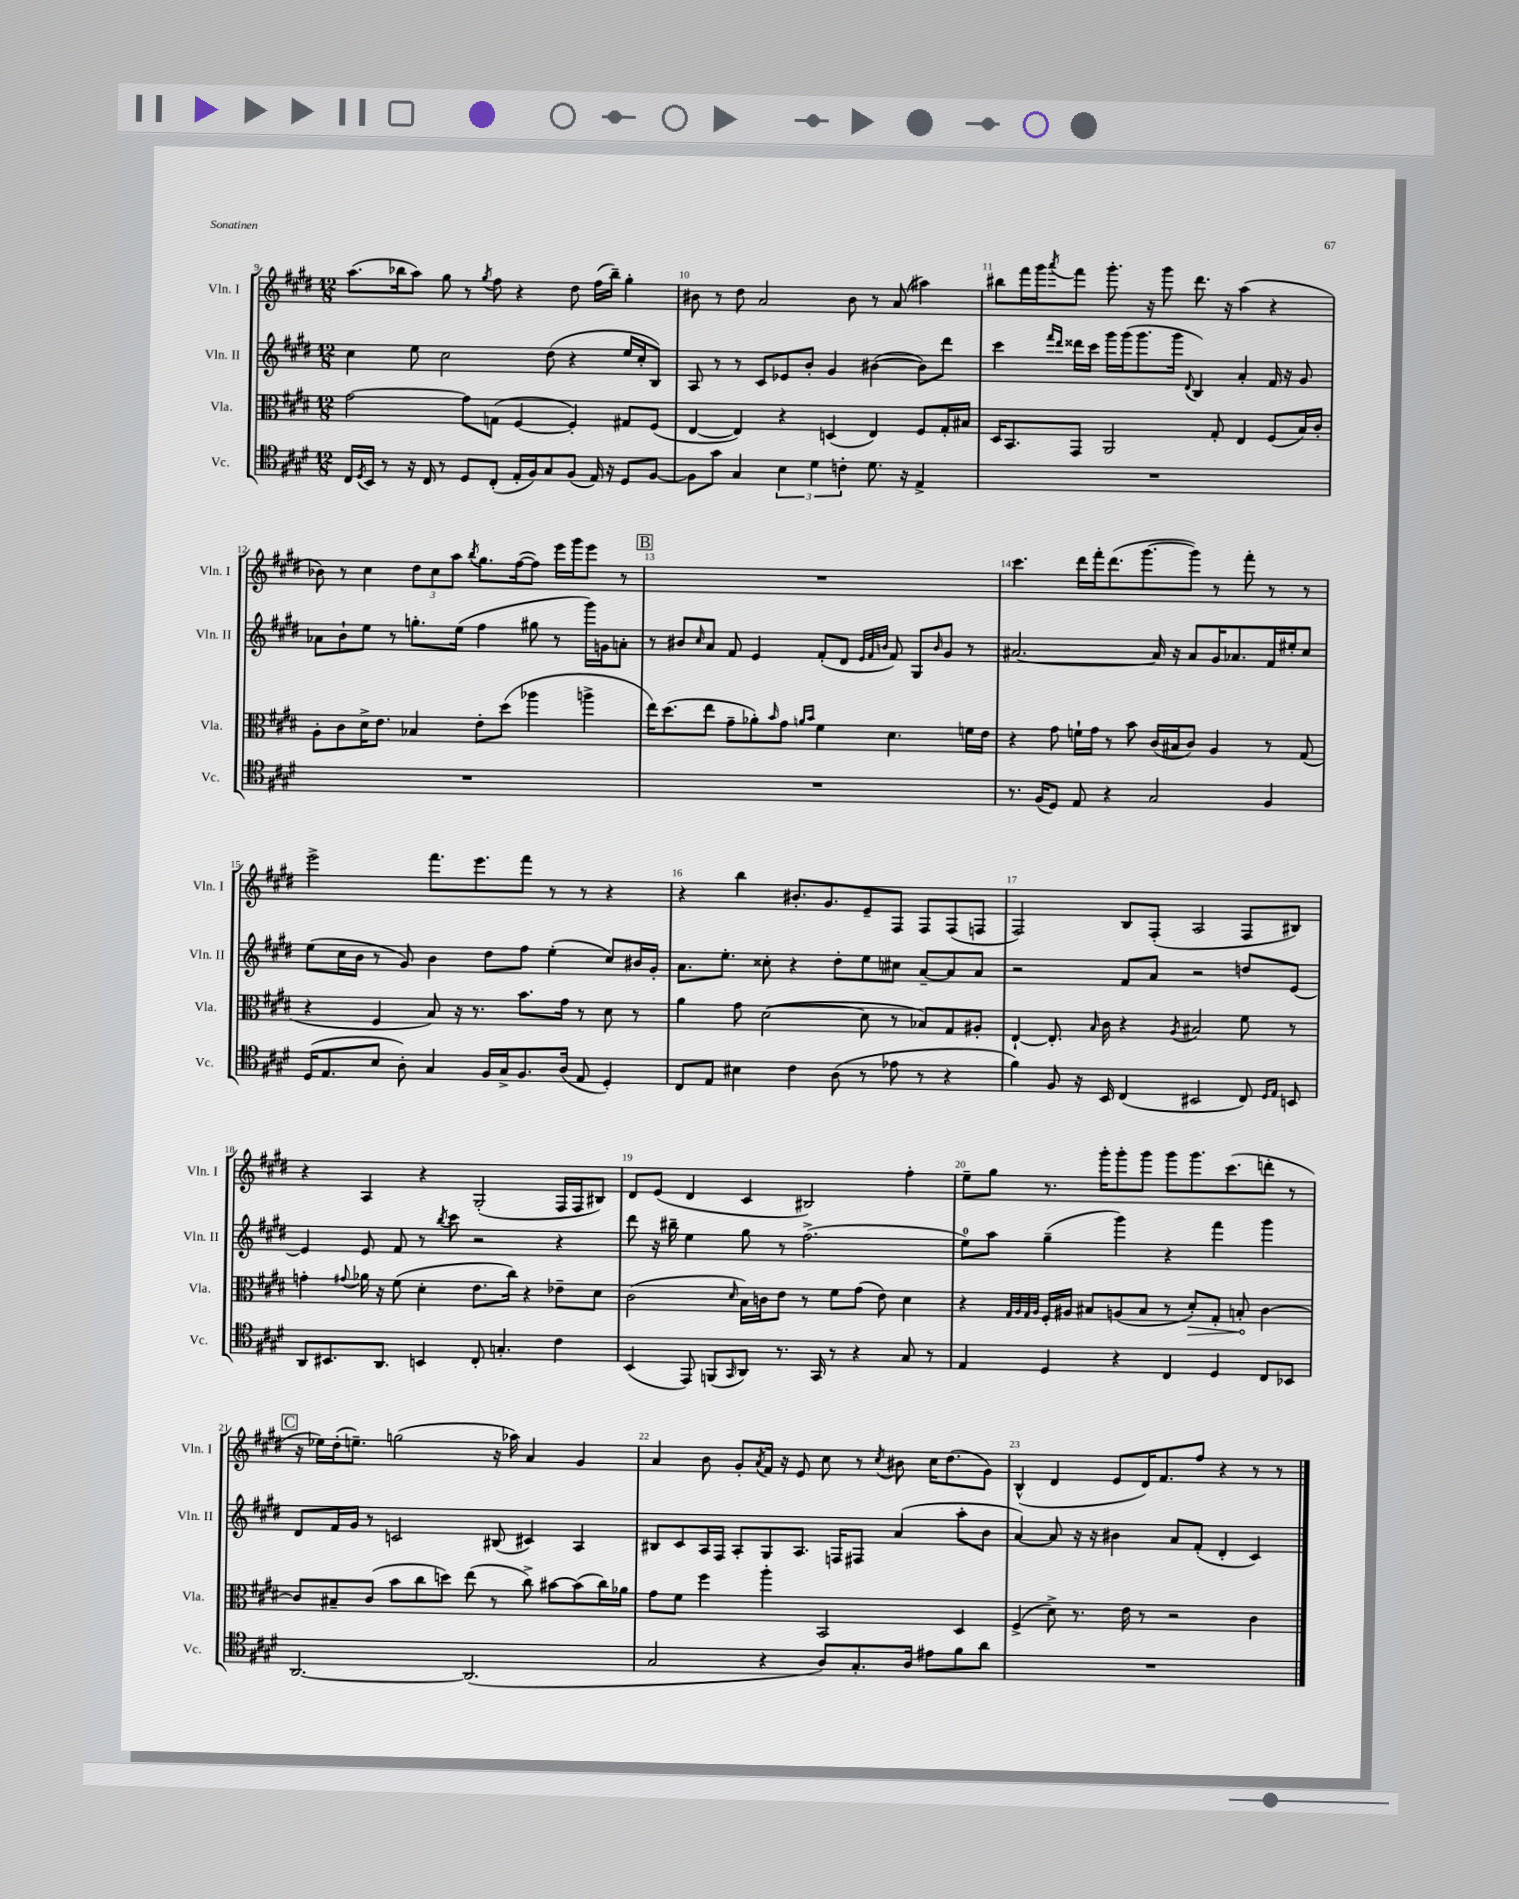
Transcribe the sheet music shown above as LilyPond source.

<<
\new StaffGroup <<
\new Staff = "s0" \with { instrumentName = "Vln. I" shortInstrumentName = "Vln. I" } {
    \clef treble \key e \major \numericTimeSignature \time 12/8
    a''8.( bes''16 a''8) gis''8 r8 \acciaccatura { gis''8 } fis''8 r4 dis''8 fis''16( bes''16--) gis''4-. |
    bis'8 r8 dis''8 a'2 bis'8 r8 a'8( ais''4) |
    bis''8 fis'''16 gis'''16 \acciaccatura { a'''8 } fis'''8 gis'''8.-. r16 gis'''8 dis'''8. r16 a''4( r4 |
    bes'8) r8 cis''4 \tuplet 3/2 { dis''8 cis''8 a''8 } \acciaccatura { b''8 } gis''8. fis''16~( fis''8) e'''16 gis'''16 e'''8 r8 |
    \mark \markup { \box "B" } R1. |
    cis'''4. dis'''16 fis'''16-. dis'''8.( gis'''8.~ gis'''8) r8 fis'''8-. r8 r8 |
    e'''2-> fis'''8. e'''8. fis'''8 r8 r8 r4 |
    r4 b''4 bis'8.-. gis'8. e'8-- fis8 fis8 fis8( f8 |
    fis2) b8 fis8-.( a2 fis8 bis8) |
    r4 a4 r4 gis2-.( fis16 fis16 bis8) |
    dis'8 e'8( dis'4 cis'4 bis2) fis''4-. |
    e''8-- gis''8 r8. gis'''16-. gis'''8-. gis'''8 gis'''8 gis'''8. cis'''8.( d'''8-. r8 |
    \mark \markup { \box "C" } r16 ees''16) dis''16-.( e''8.--) g''2( r16 aes''16) a'4 gis'4 |
    a'4 b'8 gis'8-. \acciaccatura { a'8 } fis'16 r16 e'8 cis''8 r8 \acciaccatura { cis''8 } bis'8 cis''16 dis''8.( gis'8) |
    b4-^( dis'4 e'8 dis'16) fis'8. fis''8 r4 r8 r8 \bar "|." |
}
\new Staff = "s1" \with { instrumentName = "Vln. II" shortInstrumentName = "Vln. II" } {
    \clef treble \key e \major \numericTimeSignature \time 12/8
    cis''4 e''8 cis''2 dis''8( r4 e''16 cis''16-. b8) |
    a8 r8 r8 cis'8 ees'8 b'8-. gis'4 bis'4~( bis'8) dis'''8 |
    cis'''4 \grace { fis'''16 dis'''16 } disis'''16 cis'''16 gis'''16 gis'''16( gis'''8. gis'''16 \appoggiatura { dis'8 } b4) a'4-. fis'16 r16 gis'8 |
    aes'8 b'8-! e''8 r8 g''8.-. e''16( fis''4 gis''8 r8 gis'''16) g'16 a'8-. |
    \mark \markup { \box "B" } r8 bis'8 \grace { cis''16 } a'8 fis'8 e'4 fis'8-.( dis'8 \grace { e'32 fis'32 b'32 } fis'8) gis8 \grace { b'16 } gis'8 r8 |
    ais'2.~ ais'16 r16 ais'8 gis'16 aes'8. fis'16 eis''16-. cis''8 |
    e''8( cis''16 b'16 r8 gis'8) b'4 dis''8 fis''8 e''4-.( cis''8) bis'16 gis'16-. |
    a'8. e''8.-. cisis''8-. r4 dis''8-. e''8 cis''8 a'8~-- a'8 a'8 |
    r2 fis'8 a'8 r2 d''8 e'8~ |
    e'4 e'8 fis'8 r8 \acciaccatura { b''8 } cis'''8 r2 r4 |
    dis'''8 r16 bis''16-- e''4 gis''8 r8 fis''2.->( |
    e''8-0) a''8 gis''4--( gis'''4) r4 fis'''4 gis'''4 |
    \mark \markup { \box "C" } dis'8 fis'16 gis'16 r8 c'2 bis8( cis'4) a4 |
    bis8 cis'8 a16 fis16 a8-. gis8 a8. f16 fis8 a'4( a''8-. b'8 |
    a'4~) a'8 r16 r16 bis'4 a'8 fis'8-.( dis'4-. cis'4) \bar "|." |
}
\new Staff = "s2" \with { instrumentName = "Vla." shortInstrumentName = "Vla." } {
    \clef alto \key e \major \numericTimeSignature \time 12/8
    gis'2~ gis'8 g8( fis4~ fis4-.) gis8 fis8( |
    e4~ e4) r4 d4( e4) fis8 gis16-. bis16 |
    dis16 b,8. gis,8 a,2 gis8-. e4 fis8( b16) cis'16-. |
    a8-. cis'8 dis'16-> e'8. bes4 e'8-. dis''8( aes''4 a''4-> |
    \mark \markup { \box "B" } e''16) dis''8.( e''8 gis'8-- aes'8-.) \grace { b'16 } gis'8 \grace { a'16 b'16 } fis'4 dis'4. f'16 e'16 |
    r4 gis'8 f'16-! gis'16 r8 b'8 cis'16( bis16 cis'8) a4 r8 gis8( |
    r4 fis4 b8) r16 r8. b'8. gis'16 r8 dis'8 r8 |
    a'4 gis'8 dis'2~( dis'8 r8 bes8) gis8 ais8-. |
    e4~-! e8.-. \grace { b16 } cis'16 r4 \acciaccatura { a8 } bis2 fis'8 r8 |
    g'4-. \appoggiatura { gis'8 } aes'16 r16 fis'8( dis'4-. e'8. cis''16) r4 ees'8-- dis'8 |
    cis'2( \grace { dis'16 } b16) c'16 e'8 r8 fis'8 gis'8( e'8) dis'4 |
    r4 \grace { gis32 a32 gis32 a32 } fis16-. ais16 bis8 a8( bis8 r8 \once \override Hairpin.circled-tip = ##t dis'8-.\>) gis8-. b8-.\! cis'4~ |
    \mark \markup { \box "C" } cis'8 bis8-- cis'8( b'8 cis''8 d''8) e''8( r8 cis''8->) bis'8~ bis'8( cis''16) aes'16 |
    gis'8 fis'8 fis''4 a''4-. b,2 dis4 |
    fis4->( dis'8->) r8. e'16 r8 r2 cis'4 \bar "|." |
}
\new Staff = "s3" \with { instrumentName = "Vc." shortInstrumentName = "Vc." } {
    \clef tenor \key e \major \numericTimeSignature \time 12/8
    cis16 \acciaccatura { dis8 } b,16 r8 r16 cis16 r8 dis8 cis8-.( e16-. fis16) gis8 fis8( e16) r16 dis8 fis8~ |
    fis8 gis'8 gis4 \tuplet 3/2 { b4 dis'4 c'4-. } dis'8. r16 e4-> |
    R1. |
    R1. |
    \mark \markup { \box "B" } R1. |
    r8. fis16( dis8) e8 r4 gis2 fis4 |
    dis16( e8. b8 a8-.) gis4 fis16 gis16-> fis8. a16( e8 dis4-.) |
    cis8 e8 bis4 cis'4 a8( r8 ees'8 r8 r4 |
    fis'4) fis8 r16 b,16 cis4( bis,2 cis8) \grace { dis16 e16 } b,8 |
    a,8 bis,8. a,8. b,4 cis8-. g4.-. cis'4 |
    b,4( e,8) f,8( \grace { gis,16 } a,8) r8. gis,16 r8 r4 gis8 r8 |
    e4 dis4 r4 cis4 dis4 cis8 bes,8 |
    \mark \markup { \box "C" } a,2.~ a,2.( |
    gis2 r4 a8) gis8.-. a16 eis'8 fis'8 a'8 |
    R1. \bar "|." |
}
>>
>>
\layout { \context { \Score currentBarNumber = #9 \override BarNumber.break-visibility = ##(#f #t #t) barNumberVisibility = #all-bar-numbers-visible } }
